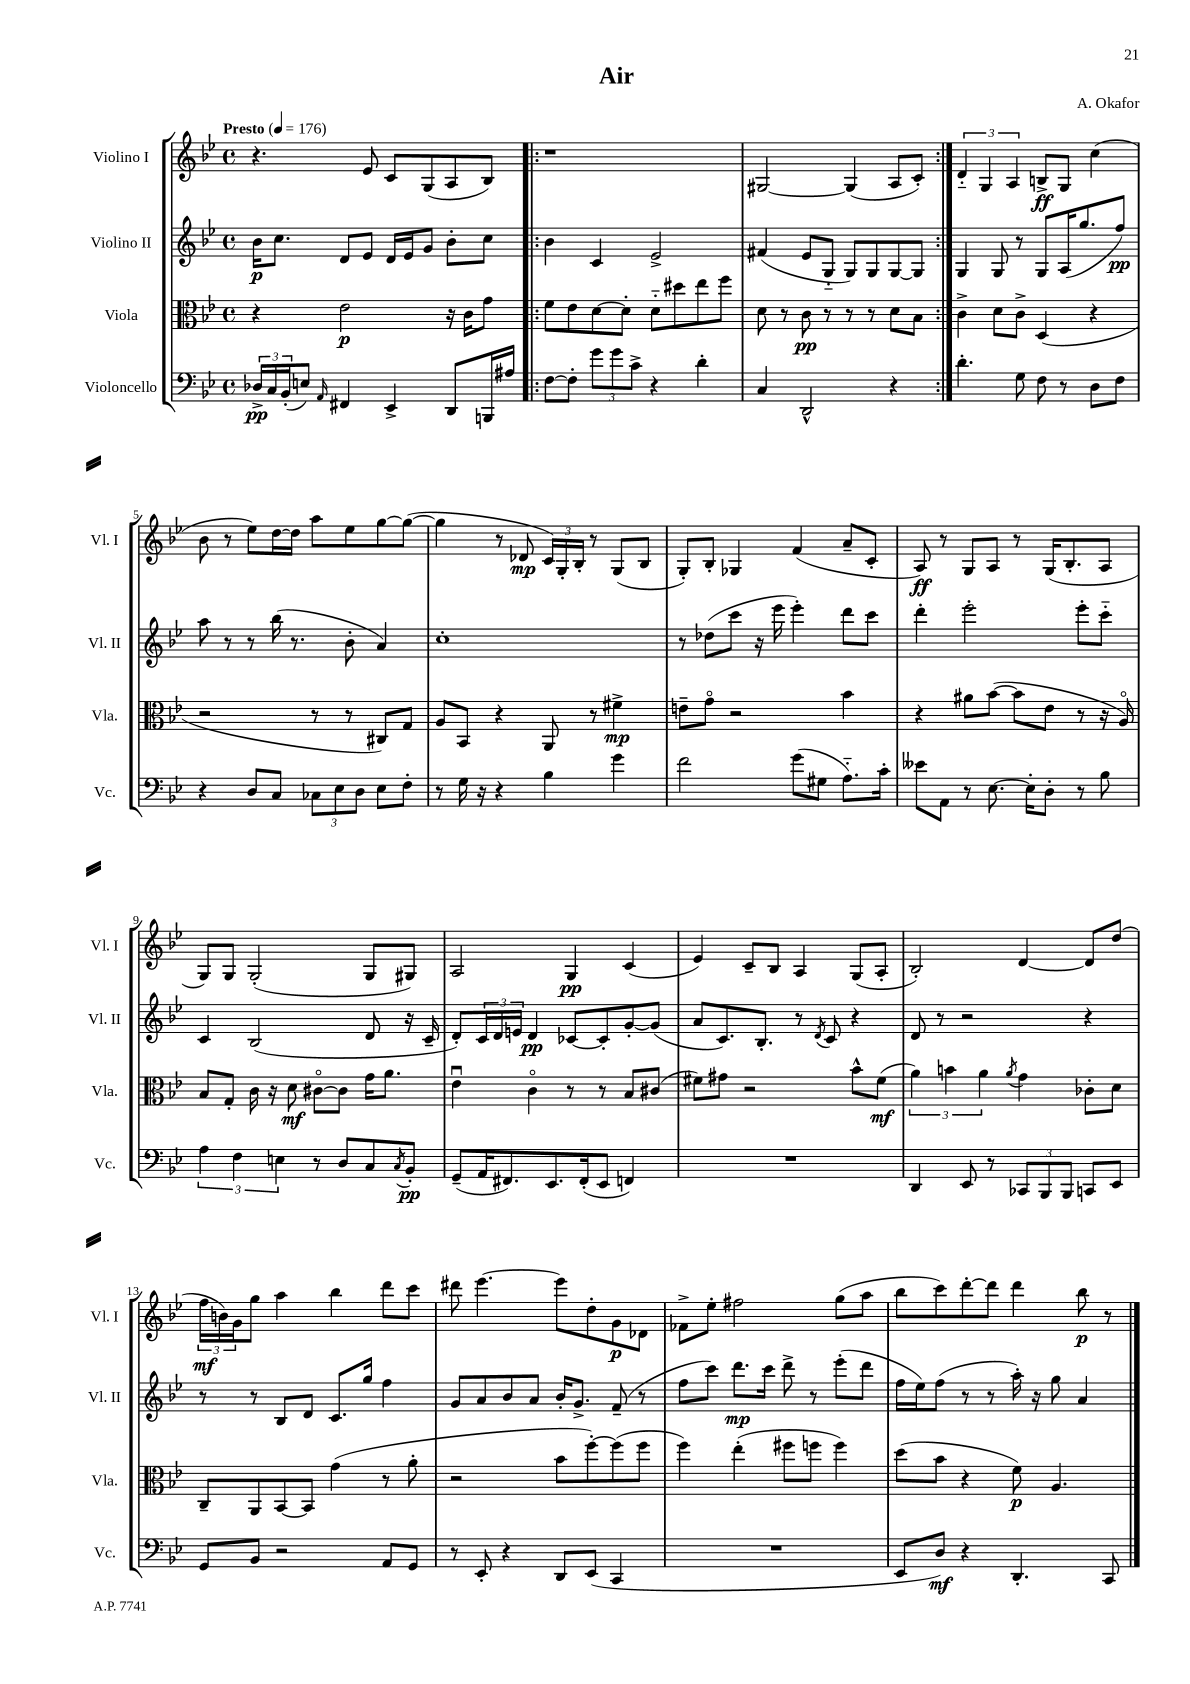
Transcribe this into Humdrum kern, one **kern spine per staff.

**kern	**dynam	**kern	**dynam	**kern	**dynam	**kern	**dynam
*part4	*part4	*part3	*part3	*part2	*part2	*part1	*part1
*staff4	*staff4	*staff3	*staff3	*staff2	*staff2	*staff1	*staff1
*I"Violoncello	*	*I"Viola	*	*I"Violino II	*	*I"Violino I	*
*I'Vc.	*	*I'Vla.	*	*I'Vl. II	*	*I'Vl. I	*
*clefF4	*	*clefC3	*	*clefG2	*	*clefG2	*
*k[b-e-]	*	*k[b-e-]	*	*k[b-e-]	*	*k[b-e-]	*
*M4/4	*	*M4/4	*	*M4/4	*	*M4/4	*
*met(c)	*	*met(c)	*	*met(c)	*	*met(c)	*
*MM176	*	*MM176	*	*MM176	*	*MM176	*
=1	=1	=1	=1	=1	=1	=1	=1
!	!	!	!	!	!	!LO:TX:a:B:t=Presto	!
24D-X^/LL	pp	4r	.	16b-\KL	p	4.r	.
24C/	.	.	.	.	.	.	.
.	.	.	.	8.cc\J	.	.	.
(24BB-'/J	.	.	.	.	.	.	.
8En/J)	.	.	.	.	.	.	.
16qqAA/	.	.	.	.	.	.	.
4FF#X/	.	2e-\	p	8d/L	.	.	.
.	.	.	.	8e-/J	.	8e-/	.
4EE-^/	.	.	.	16d/LL	.	8c/L	.
.	.	.	.	16e-/J	.	.	.
.	.	.	.	8g/J	.	(8G/	.
8DD/L	.	16r	.	8b-'\L	.	8A/	.
.	.	16c\KL	.	.	.	.	.
16BBBn/L	.	8g\J	.	8cc\J	.	8B-/J)	.
16A#X/JJ	.	.	.	.	.	.	.
=2!|:	=2!|:	=2!|:	=2!|:	=2!|:	=2!|:	=2!|:	=2!|:
[8F\L	.	8f\L	.	4b-\	.	1r	.
8F'\J]	.	8e-\	.	.	.	.	.
12g\L	.	[8d\	.	4c/	.	.	.
12g\	.	.	.	.	.	.	.
.	.	8d'\J]	.	.	.	.	.
12c^\J	.	.	.	.	.	.	.
4r	.	8d\L	.	2e-^/	.	.	.
.	.	8dd#X\	.	.	.	.	.
4d'\	.	8ee-\	.	.	.	.	.
.	.	8ff\J	.	.	.	.	.
=3	=3	=3	=3	=3	=3	=3	=3
4C/	.	8d\	.	(4f#X/	.	[2G#X/	.
.	.	8r	.	.	.	.	.
2DD^^/	.	8c\	pp	8e-/L	.	.	.
.	.	8r	.	8G/J	.	.	.
.	.	8r	.	8G/L)	.	(4G#/]	.
.	.	8r	.	8G/	.	.	.
4r	.	8d\L	.	[8G/	.	8A/L	.
.	.	8B-\J	.	8G/J]	.	8c'/J)	.
=4:|!	=4:|!	=4:|!	=4:|!	=4:|!	=4:|!	=4:|!	=4:|!
4.d'\	.	4c^\	.	4G/	.	6d/	.
.	.	.	.	.	.	6G/	.
.	.	8d\L	.	8G/	.	.	.
.	.	.	.	.	.	6A/	.
8G\	.	8c^\J	.	8r	.	.	.
8F\	.	(4D/	.	8G/L	.	8Bn^/L	ff
8r	.	.	.	(16A/K	.	8G/J	.
.	.	.	.	8.gg/	.	.	.
8D\L	.	4r	.	.	.	(4cc\	.
8F\J	.	.	.	8ff/J)	pp	.	.
!!LO:LB:g=z
=5	=5	=5	=5	=5	=5	=5	=5
4r	.	2r	.	8aa\	.	8b-\	.
.	.	.	.	8r	.	8r	.
8D/L	.	.	.	8r	.	8ee-\L)	.
8C/J	.	.	.	(16bb-\	.	[16dd\L	.
.	.	.	.	8.r	.	16dd\JJ]	.
12C-X\L	.	8r	.	.	.	8aa\L	.
12E-\	.	.	.	.	.	.	.
.	.	8r	.	8b-'\	.	8ee-\	.
12D\J	.	.	.	.	.	.	.
8E-\L	.	8C#X/L)	.	4a/)	.	[8gg\	.
8F'\J	.	8G/J	.	.	.	(8gg\J_	.
=6	=6	=6	=6	=6	=6	=6	=6
8r	.	8A/L	.	1cc'	.	4gg\]	.
16G\	.	8BB-/J	.	.	.	.	.
16r	.	.	.	.	.	.	.
4r	.	4r	.	.	.	8r	.
.	.	.	.	.	.	8d-X/	mp
4B-\	.	8AA/	.	.	.	24c/LL)	.
.	.	.	.	.	.	24G'/	.
.	.	.	.	.	.	24B-'/JJ	.
.	.	8r	.	.	.	8r	.
4g\	.	4f#X^\	mp	.	.	(8G/L	.
.	.	.	.	.	.	8B-/J	.
=7	=7	=7	=7	=7	=7	=7	=7
2f\	.	8en~\L	.	8r	.	8G'/L)	.
.	.	8g\J	.	(8dd-X\L	.	8B-'/J	.
.	.	2r	.	8ccc\J	.	4G-X/	.
.	.	.	.	16r	.	.	.
.	.	.	.	16eee-\	.	.	.
(8g\L	.	.	.	4eee-'\)	.	(4f/	.
8G#X\J	.	.	.	.	.	.	.
8.A\L)	.	4b-\	.	8ddd\L	.	8a~/L	.
.	.	.	.	8ccc\J	.	8c'/J	.
16c'\Jk	.	.	.	.	.	.	.
=8	=8	=8	=8	=8	=8	=8	=8
8e--X\L	.	4r	.	4ddd'\	.	8A/)	ff
8AA\J	.	.	.	.	.	8r	.
8r	.	8a#X\L	.	2eee-'\	.	8G/L	.
[8.E-\	.	([8b-\J	.	.	.	8A/J	.
.	.	8b-\L]	.	.	.	8r	.
16E-'\KL]	.	.	.	.	.	.	.
8D'\J	.	8e-\J	.	.	.	(16G/KL	.
.	.	.	.	.	.	8.B-'/	.
8r	.	8r	.	8eee-'\L	.	.	.
8B-\	.	16r	.	8ccc\J	.	8A/J	.
.	.	16A/)	.	.	.	.	.
!!LO:LB:g=z
=9	=9	=9	=9	=9	=9	=9	=9
6A\	.	8B-/L	.	4c/	.	8G/L)	.
.	.	8G'/J	.	.	.	8G/J	.
6F\	.	.	.	.	.	.	.
.	.	16c\	.	(2B-/	.	(2G'/	.
.	.	16r	.	.	.	.	.
6En\	.	.	.	.	.	.	.
.	.	8d\	mf	.	.	.	.
8r	.	[8c#X\L	.	.	.	.	.
8D/L	.	8c#\J]	.	.	.	.	.
8C/	.	16g\KL	.	8d/	.	8G/L	.
.	.	8.a\J	.	.	.	.	.
8qC/	.	.	.	.	.	.	.
8BB-'/J	pp	.	.	16r	.	8G#X/J)	.
.	.	.	.	16c~/	.	.	.
=10	=10	=10	=10	=10	=10	=10	=10
(8GG~/L	.	4e-u\	.	8d'/L)	.	2A/	.
16AA/K	.	.	.	24c/L	.	.	.
.	.	.	.	24d/	.	.	.
8.FF#X/)	.	.	.	.	.	.	.
.	.	.	.	24en/JJ	.	.	.
.	.	4c\	.	4d/	pp	.	.
8.EE-/	.	.	.	.	.	.	.
.	.	8r	.	[8c-X/L	.	4G/	pp
(16FF#'/k	.	.	.	.	.	.	.
8EE-/J	.	8r	.	8c-'/]	.	.	.
4FFn/)	.	8B-/L	.	[8g'/	.	(4c/	.
.	.	(8c#X/J	.	(8g/J]	.	.	.
=11	=11	=11	=11	=11	=11	=11	=11
1r	.	8f#X\L)	.	8a/L	.	4e-/)	.
.	.	8g#X\J	.	8.c/)	.	.	.
.	.	2r	.	.	.	8c~/L	.
.	.	.	.	8.B-'/J	.	.	.
.	.	.	.	.	.	8B-/J	.
.	.	.	.	8r	.	4A/	.
.	.	.	.	8qd/	.	.	.
.	.	.	.	8c/	.	.	.
.	.	8b-^^\L	.	4r	.	(8G/L	.
.	.	(8f#\J	mf	.	.	8A'/J	.
=12	=12	=12	=12	=12	=12	=12	=12
4DD/	.	6a\)	.	8d/	.	2B-'/)	.
.	.	.	.	8r	.	.	.
.	.	6bn\	.	.	.	.	.
8EE-/	.	.	.	2r	.	.	.
.	.	6a\	.	.	.	.	.
8r	.	.	.	.	.	.	.
.	.	8qa/	.	.	.	.	.
12CC-X/L	.	4g\	.	.	.	[4d/	.
12BBB-/	.	.	.	.	.	.	.
12BBB-/J	.	.	.	.	.	.	.
8CCn/L	.	8c-X'\L	.	4r	.	8d/L]	.
8EE-/J	.	8d\J	.	.	.	(8dd/J	.
!!LO:LB:g=z
=13	=13	=13	=13	=13	=13	=13	=13
8GG/L	.	8C~/L	.	8r	.	24ff\LL	mf
.	.	.	.	.	.	24bn\)	.
.	.	.	.	.	.	24g\J	.
8BB-/J	.	8AA/	.	8r	.	8gg\J	.
2r	.	[8BB-/	.	8B-/L	.	4aa\	.
.	.	8BB-/J]	.	8d/J	.	.	.
.	.	(4g\	.	8.c/L	.	4bb-\	.
.	.	.	.	16gg/Jk	.	.	.
8AA/L	.	8r	.	4ff\	.	8ddd\L	.
8GG/J	.	8a'\	.	.	.	8ccc\J	.
=14	=14	=14	=14	=14	=14	=14	=14
8r	.	2r	.	8g/L	.	8ddd#X\	.
8EE-'/	.	.	.	8a/	.	[4.eee-\	.
4r	.	.	.	8b-/	.	.	.
.	.	.	.	8a/J	.	.	.
8DD/L	.	8b-\L	.	16b-'/KL	.	8eee-\L]	.
.	.	.	.	8.g^/J	.	.	.
(8EE-/J	.	[8ff'\)	.	.	.	8dd'\	.
4CC/	.	(8ff\]	.	(8f~/	.	8g\	p
.	.	8ff\J	.	8r	.	8d-X\J	.
=15	=15	=15	=15	=15	=15	=15	=15
1r	.	4ff\)	.	8ff\L	.	8f-X^\L	.
.	.	.	.	8ccc\J)	.	8ee-'\J	.
.	.	(4ee-'\	.	8.ddd\L	mp	2ff#X\	.
.	.	.	.	16ccc\Jk	.	.	.
.	.	8ff#X\L	.	8ddd^\	.	.	.
.	.	8ffn\J	.	8r	.	.	.
.	.	4ff\)	.	(8eee-'\L	.	(8gg\L	.
.	.	.	.	8ddd\J	.	8aa\J	.
=16	=16	=16	=16	=16	=16	=16	=16
8EE-/L	.	(8dd\L	.	16ff\LL	.	8bb-\L	.
.	.	.	.	16ee-\J)	.	.	.
8D/J)	mf	8b-\J	.	(8ff\J	.	8ccc\)	.
4r	.	4r	.	8r	.	[8ddd'\	.
.	.	.	.	8r	.	8ddd\J]	.
4.DD'/	.	8f\)	p	16aa'\)	.	4ddd\	.
.	.	.	.	16r	.	.	.
.	.	4.A/	.	8gg\	.	.	.
.	.	.	.	4a/	.	8bb-\	p
8CC/	.	.	.	.	.	8r	.
==	==	==	==	==	==	==	==
*-	*-	*-	*-	*-	*-	*-	*-
